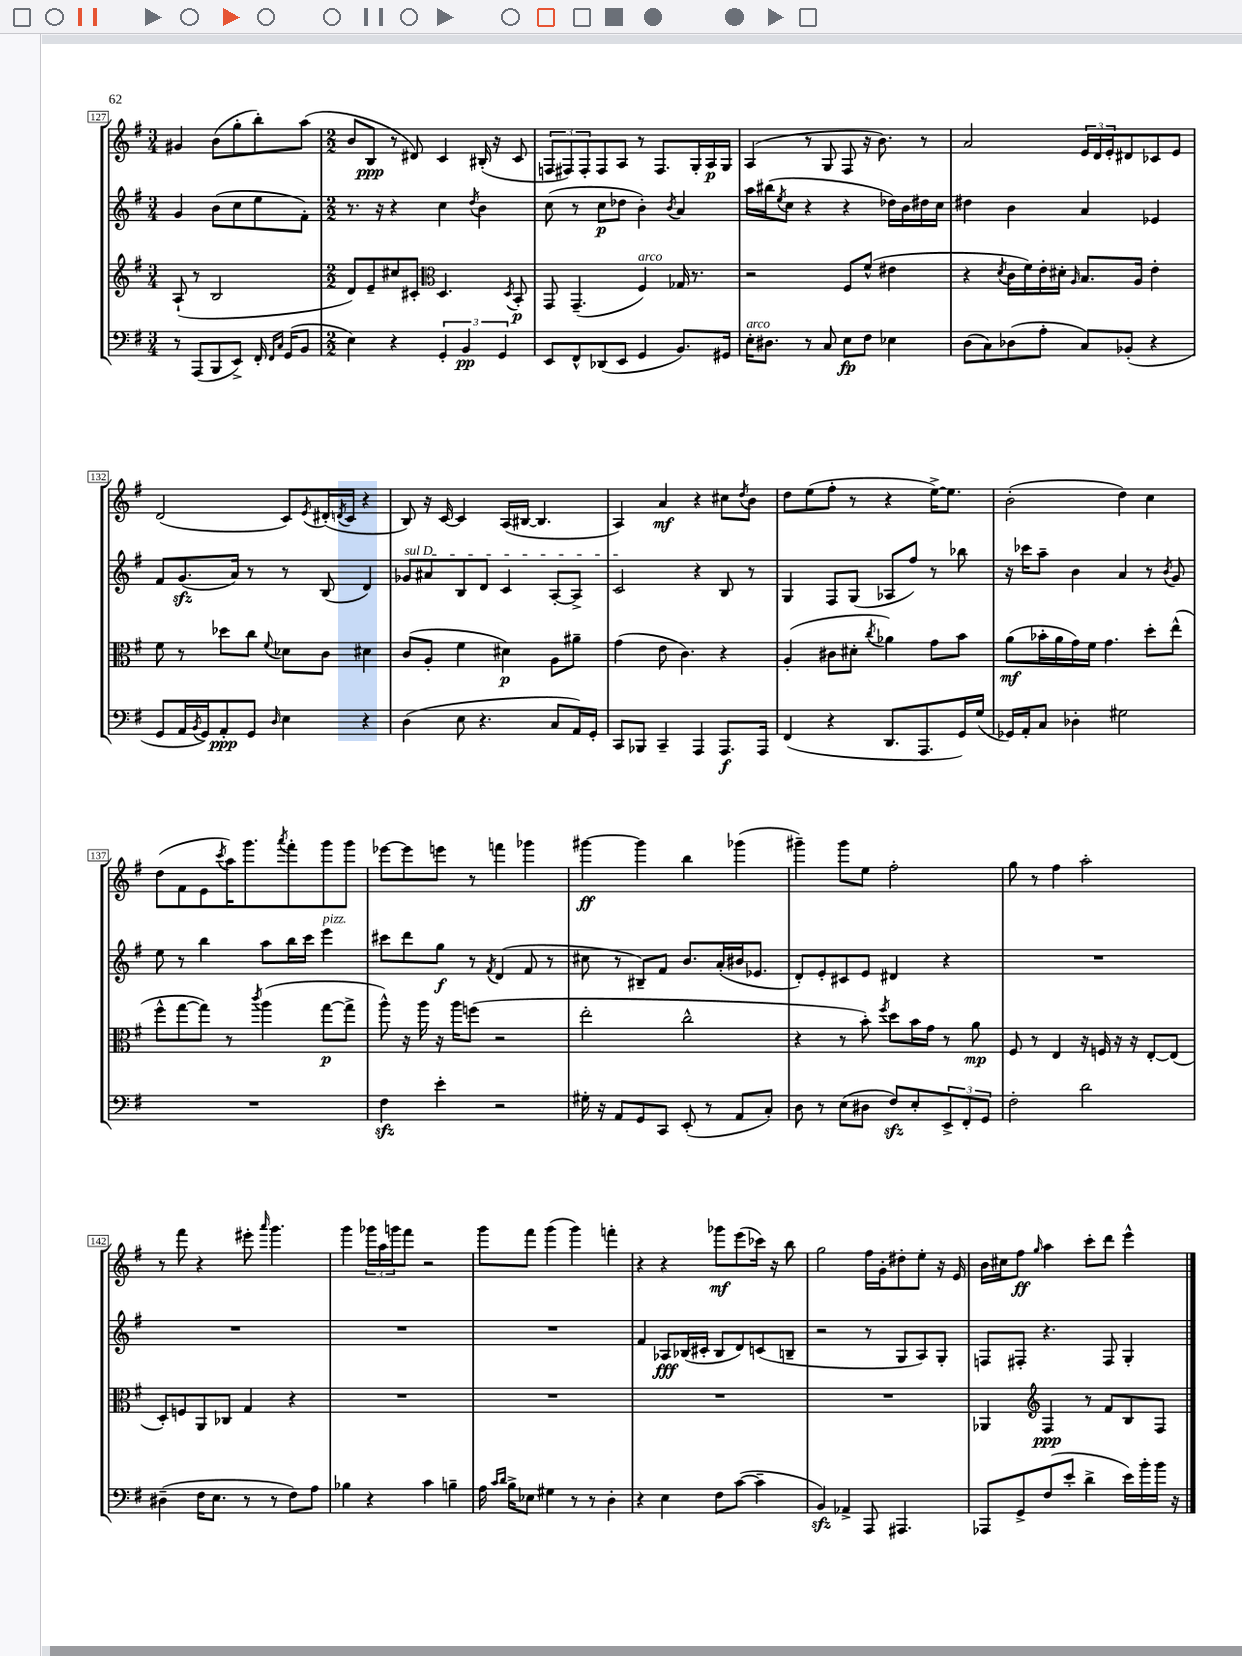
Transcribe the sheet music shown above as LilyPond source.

<<
\new StaffGroup <<
\new Staff = "s0" {
    \clef treble \key g \major \numericTimeSignature \time 3/4
    gis'4 b'8( g''8-. b''8-.) a''8( |
    \numericTimeSignature \time 2/2 b'8 b8\ppp r8 dis'8) c'4 bis16-.( r16 c'8 |
    \tuplet 3/2 { f8 fis8) fis8-. } fis8 a8 r8 fis8. g16-. a16\p g16 |
    a4( r8 g8 fis8 r16 b'8.) r8 |
    a'2 \tuplet 3/2 { e'16 d'16 e'16-. } dis'8 ces'8 e'8 |
    d'2( c'8) \acciaccatura { e'8 } dis'16-.( \acciaccatura { d'8 } c'16 r4 |
    b8) r16 c'16~ c'4 a16( bis16~ bis4. |
    a4) a'4\mf r4 cis''8 \acciaccatura { d''8 } b'8 |
    d''8 e''8( fis''8-. r8 r4 e''16~->) e''8. |
    b'2-.( d''4) c''4 |
    d''8( fis'8 e'8 \acciaccatura { c'''8 } a''16) g'''8. \acciaccatura { a'''8 } fis'''8-. g'''8 g'''8 |
    ees'''8~ ees'''8 e'''8 r8 f'''4 ges'''4 |
    gis'''4~\ff gis'''4 b''4 ges'''4( |
    gis'''4--) gis'''8 e''8 fis''2-. |
    g''8 r8 fis''4 a''2-. |
    r8 fis'''8 r4 eis'''8-. \grace { a'''16 } g'''4. |
    g'''4 \tuplet 3/2 { ges'''16 a''16 g'''16 } fis'''8 r2 |
    g'''8 fis'''8 g'''4( g'''4) f'''4-. |
    r4 r4 ges'''8\mf e'''8( ces'''16) r16 b''8 |
    g''2 fis''16 g'16-. dis''8-. e''8-. r16 e'16 |
    b'16 cis''16 fis''8\ff \grace { g''16 } a''4 c'''8-. d'''8 e'''4-^ \bar "|." |
}
\new Staff = "s1" {
    \clef treble \key g \major \numericTimeSignature \time 3/4
    g'4 b'8( c''8 e''8 fis'8-.) |
    \numericTimeSignature \time 2/2 r8. r16 r4 c''4 \acciaccatura { d''8 } b'4 |
    c''8( r8 c''8\p des''8 b'4-.) \acciaccatura { b'8 } a'4 |
    a''16 bis''16( \acciaccatura { e''8 } c''8 r4 r4 des''16) b'16 dis''16 c''16 |
    dis''4 b'4 a'4 ees'4 |
    fis'8 g'8.\sfz( a'16) r8 r8 b8( d'4) |
    \once \override TextSpanner.bound-details.left.text = \markup { \italic "sul D" } ges'8\startTextSpan ais'8 b8 d'8 c'4 a8~-. a8-> |
    c'2\stopTextSpan r4 b8 r8 |
    g4 fis8 g8( aes8 fis''8) r8 bes''8 |
    r16 ces'''16 a''8-- b'4 a'4 r8 \acciaccatura { b'8 } g'8 |
    e''8 r8 b''4 a''8 b''16 c'''16 e'''4^\markup { \italic "pizz." } |
    cis'''8 d'''8 g''8\f r8 \acciaccatura { fis'8 } d'4( fis'8 r8 |
    cis''8 r8 bis8--) fis'8 b'8. a'16-.( bis'16 ees'8. |
    d'8-.) e'8-. cis'8 e'8 dis'4 r4 |
    R1 |
    R1 |
    R1 |
    R1 |
    fis'4 aes8\fff bes16( cis'16-. bes8 d'8) c'8( b8-- |
    r2 r8 g8 a8) g8-. |
    f8 fis8-. r4. fis8 g4-. \bar "|." |
}
\new Staff = "s2" {
    \clef treble \key g \major \numericTimeSignature \time 3/4
    a8-!( r8 b2 |
    \numericTimeSignature \time 2/2 d'8) e'8-- cis''8 cis'8-. \clef alto d4. \acciaccatura { d8 } b,8-.\p |
    g,8 g,4.--( fis4^\markup { \italic "arco" }) ges16 r8. |
    r2 fis8 fis'8-^( eis'4 |
    r4 \acciaccatura { d'8 } c'16 fis'16) e'16-. dis'16-. \grace { a16 } b8. a16 e'4-. |
    fis'8 r8 des''8 c''8 \appoggiatura { fis'8 } des'8 c'8 dis'4 |
    c'8( a8-. fis'4 dis'4\p) a8 ais'8-- |
    g'4( e'8 c'4.) r4 |
    a4-.( cis'8 dis'8-. \acciaccatura { c''8 } aes'4) g'8 b'8 |
    a'8\mf( bes'16-. a'16 g'16) fis'16 g'4. d''8-. e''8-^( |
    fis''8-^ g''8~ g''8) r8 \acciaccatura { c'''8 } a''4( g''8~\p g''8-> |
    a''8-^) r16 a''16 r16 a''16 f''8( r2 |
    e''2-. c''2-^ |
    r4 r8 b'8-.) \acciaccatura { fis''8 } d''8 b'16 g'16 r8 a'8\mp |
    fis8 r8 e4 r16 f16 r16 r16 e8~-. e8( |
    d8-.) f8 a,8 ces8 g4 r4 |
    R1 |
    R1 |
    R1 |
    R1 |
    aes,4 \clef treble fis4\ppp r8 fis'8 b8 fis8 \bar "|." |
}
\new Staff = "s3" {
    \clef bass \key g \major \numericTimeSignature \time 3/4
    r8 a,,8( b,,8 e,8->) fis,16-. \grace { fis,16 c16 } g,16( b,8 |
    \numericTimeSignature \time 2/2 e4) r4 \tuplet 3/2 { g,4-. b,4\pp g,4 } |
    e,8 fis,8-^ des,8( e,8 g,4 b,8.) gis,16 |
    e16-.^\markup { \italic "arco" } dis8. r8 c8 e8\fp fis8 ees4 |
    d8( c8) des8( a8-. c8) bes,8-.( r4 |
    g,8 a,16 \acciaccatura { b,8 } g,16) a,8-.\ppp g,8 \grace { d16 } e4 r4 |
    d4( e8 r4. c8 a,16) g,16-. |
    c,8 bes,,8 c,4-- a,,4 a,,8.\f a,,16 |
    fis,4( r4 d,8. a,,8. g,16) g16( |
    ges,16) a,16-. c8 des4-. gis2 |
    R1 |
    fis4\sfz e'4-. r2 |
    gis16-. r16 a,8 g,8 c,8 e,8-.( r8 a,8 c8-.) |
    d8 r8 e8( dis8 fis8\sfz) e8-. \tuplet 3/2 { e,8-> fis,8-. g,8 } |
    fis2-. d'2 |
    dis4--( fis16 e8. r8 r8 fis8) a8 |
    bes4 r4 c'4 b4-- |
    a16 \grace { c'16 d'16 } b16-> ees8 gis4 r8 r8 d4-. |
    r4 e4 fis8 c'8~( c'4-- |
    b,4\sfz) aes,4-> a,,8 ais,,4. |
    aes,,8 g,8-> fis8( e'8-. d'4-> e'16) b'16-. b'16 r16 \bar "|." |
}
>>
>>
